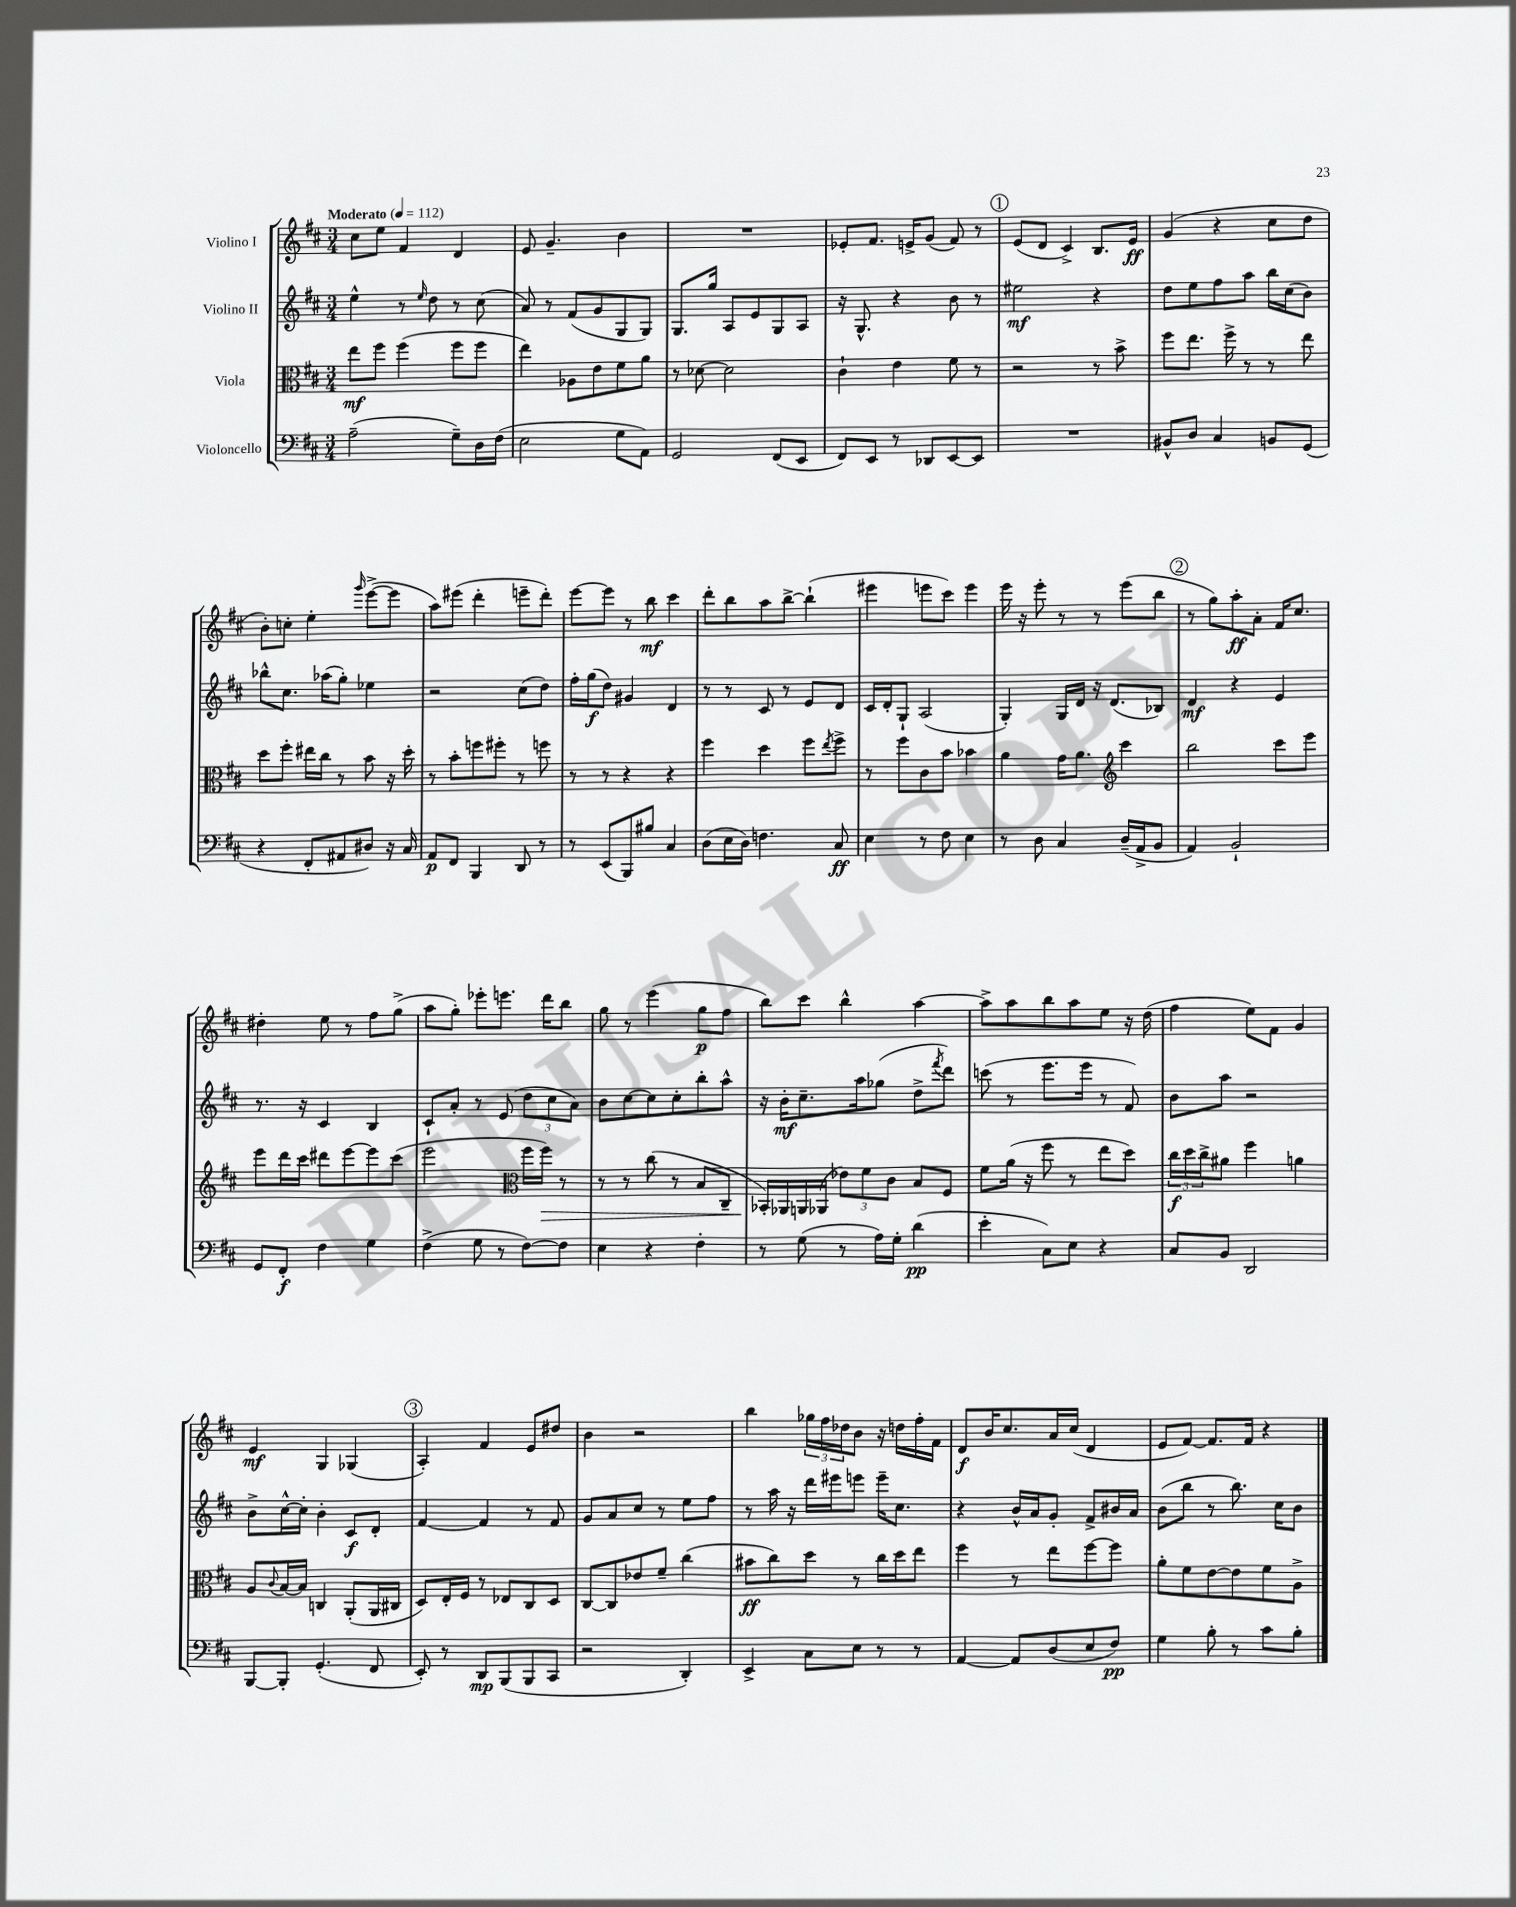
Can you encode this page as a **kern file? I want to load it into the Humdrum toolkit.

**kern	**kern	**kern	**kern
*staff4	*staff3	*staff2	*staff1
*clefF4	*clefC3	*clefG2	*clefG2
*k[f#c#]	*k[f#c#]	*k[f#c#]	*k[f#c#]
*M3/4	*M3/4	*M3/4	*M3/4
*MM112	*MM112	*MM112	*MM112
(2A~\	8ee\L	4ee^^\	8cc#\L
.	8ff#\J	.	8ee\J
.	(4ff#\	8r	4f#/
.	.	16qqee/	.
.	.	8dd\	.
8G~\L)	8ff#\L	8r	4d/
16D\L	8ff#\J	(8cc#\	.
(16F#\JJ	.	.	.
=	=	=	=
2E\	4ee\)	8a/)	8e/
.	.	8r	4.g~/
.	8A-\L	(8f#/L	.
.	8e\	8g/	.
8G\L	8f#\	8G/	4b\
8AA\J)	8a\J	8G/J)	.
=	=	=	=
2GG/	8r	8.G/L	2.r
.	[8d-\	.	.
.	.	16gg/Jk	.
.	2d-\]	8A/L	.
.	.	8e/	.
(8FF#/L	.	8G/	.
8EE/J	.	8A/J	.
=	=	=	=
8FF#/L)	4c#`\	16r	8e-'/L
.	.	8.G^^/	.
8EE/J	.	.	8.f#/J
8r	4e\	4r	.
.	.	.	16e^/LK
8DD-/L	.	.	(8g/J
[8EE/	8f#\	8b\	8f#/)
8EE/]J	8r	8r	8r
=	=	=	=
2.r	2r	2ee#\	(8e/L
.	.	.	8d/J
.	.	.	4c#^/)
.	8r	4r	8.B/L
.	8b^\	.	.
.	.	.	16e/Jk
=	=	=	=
8BB#^^/L	8ff#\L	8dd\L	(4g/
8D/J	8.ee\J	8ee\	.
4C#/	.	8ff#\	4r
.	16ff#^\	.	.
.	8r	8aa\J	.
8BB/L	8r	16bb\LL	8cc#\L
.	.	(16cc#\J	.
(8GG/J	8ee\	8b\J)	8dd\J
=	=	=	=
4r	8dd\L	8bb-^^\L	8b'\L)
.	8ff#'\J	8.cc#\J	8cc'\J
8FF#'/L	16ee#\LL	.	4ee'\
.	16cc#\JJ	(16aa-\LK	.
8AA#/	8r	8gg'\J)	.
.	.	.	16qqggg/
8D#/J)	8b\	4ee-\	([8eee^\L
16r	16r	.	8eee\]J
16C#/	16dd'\	.	.
=	=	=	=
8AA/L	8r	2r	8aa\L)
8FF#/J	8b'\L	.	(8eee#\J
4BBB/	8ff\	.	4ddd'\
.	8ff#'\J	.	.
8DD/	8r	(8cc#\L	8eee~\L
8r	8ff\	8dd\J)	8ddd'\J)
=	=	=	=
8r	8r	16ff#'\LL	[8eee\L
.	.	(16gg\J	.
(8EE/L	8r	8dd\J)	8eee\]J
8BBB/)	4r	4g#/	8r
8B#/J	.	.	8bb\
4C#/	4r	4d/	4ccc#\
=	=	=	=
(8D\L	4ff#\	8r	8ddd'\L
16E\L	.	8r	8bb\
16D\JJ)	.	.	.
4.F\	4dd\	8c#/	8aa\
.	.	8r	[8bb^\J
.	8ff#\L	8e/L	(4bb`\]
.	8qee/	.	.
8C#/	8ff#^\J	8d/J	.
=	=	=	=
4E\	8r	16c#/LL	4eee#\
.	.	16d'/J	.
.	8ff#\L	8G`/J	.
8r	8c#\	(2A/	8eee\L
8F#\	8b\J	.	8ccc#\J)
4E\	4b-\	.	4eee\
=	=	=	=
8r	4a\	4G'/)	16eee\
.	.	.	16r
8D\	.	.	8eee'\
4C#/	16g\LK	16G/LL	8r
.	8.a\J	16d/JJ	.
.	.	16r	8r
.	.	(8.d/L	.
*	*clefG2	*	*
(16D~/LL	4ccc#\	.	(8eee\L
16AA^/J	.	.	.
8BB/J	.	8B-/J)	8bb\J
=	=	=	=
4AA/)	2bb\	4d/	8r
.	.	.	8gg\L)
2BB`/	.	4r	8aa'\
.	.	.	8a'\J
.	8ccc#\L	4e/	16f#/LK
.	.	.	8.cc#/J
.	8eee\J	.	.
=	=	=	=
8GG/L	8eee\L	8.r	4dd#'\
8FF#'/J	16ddd\L	.	.
.	16ccc#\JJ	16r	.
4F#\	8ddd#\L	4c#/	8ee\
.	[8eee\	.	8r
4G\	8eee\]	4B/	8ff#\L
.	(8ccc#\J	.	(8gg^\J
=	=	=	=
(4F#^\	2eee\	8c#`/L	8aa\L
.	.	8a'/J	8gg'\J)
8G\	.	8r	8eee-'\L
8r	.	(8e/	8.eee\J
*	*clefC3	*	*
[8F#\L)	16ff#\LL	12dd\L	.
.	16ff#\JJ)	.	16ddd\LK
.	.	12cc#\	.
8F#\]J	8r	.	8bb\J
.	.	12a\J)	.
=	=	=	=
4E\	8r	8b\L	8gg\
.	8r	[8cc#\	8r
4r	(8cc#\	8cc#\]	(4eee\
.	8r	8cc#'\	.
4F#'\	8B/L	8bb'\	8gg\L
.	8C#~/J	8aa^^\J	8ff#\J
=	=	=	=
8r	16BB-'/LL)	16r	8bb\L)
.	16AA-/	16b'\LK	.
(8G\	16AA/	8.cc#~\	8ccc#\J
.	(16AA-/JJ	.	.
8r	12e-\L)	.	4bb^^\
.	.	16aa\k	.
.	12f#\	.	.
16A\LL)	.	(8gg-\J	.
.	12c#\J	.	.
16G'\JJ	.	.	.
(4d\	8B/L	8dd^\L	[4aa\
.	.	8qfff#/	.
.	8F#/J	8ddd\J)	.
=	=	=	=
4e'\	8f#\L	(8ccc\	8aa^\]L
.	(16a\Jk	8r	8aa\
.	16r	.	.
8C#\L)	8ff#\	8.eee\L	8bb\
8E\J	8r	.	8aa\
.	.	16eee\Jk	.
4r	8ee\L	8r	8ee\J
.	8dd\J)	8f#/)	16r
.	.	.	(16dd\
=	=	=	=
8C#/L	24cc#\LL	8b\L	4ff#\
.	24dd\	.	.
.	24cc#^\J	.	.
8BB/J	8a#\J	8aa\J	.
2DD/	4ff#\	2r	8ee\L)
.	.	.	8f#\J
.	4a\	.	4g/
=	=	=	=
[8BBB/L	8A/L	8b^\L	4e/
.	8qqc#/	.	.
8BBB'/]J	[16B/L	[16cc#^^\L	.
.	16B/]JJ	16cc#'\]JJ	.
(4.GG'/	4C/	4b'\	4G/
.	(8AA'/L	8c#/L	(4G-/
8FF#/	16AA/L	8d'/J	.
.	16C#/JJ	.	.
=	=	=	=
8EE'/)	8D/L)	[4f#/	4A'/)
8r	16E'/L	.	.
.	16F#/JJ	.	.
8DD/L	8r	4f#/]	4f#/
(8BBB/	8E-/L	.	.
8BBB/	8C#/	8r	8e/L
8CC#/J	8D/J	8f#/	8dd#/J
=	=	=	=
2r	[8C#/L	8g/L	4b\
.	8C#/]	8a/	.
.	8e-/	8cc#/J	2r
.	8f#~/J	8r	.
4DD'/)	(4cc#\	8ee\L	.
.	.	8ff#\J	.
=	=	=	=
4EE^/	8b#\L	8r	4bb\
.	8cc#\)	16aa\	.
.	.	16r	.
8C#\L	8dd\J	16ddd\LL	24gg-\LL
.	.	.	24ff#\
.	.	16eee#\J	.
.	.	.	24dd-\J
8E\J	8r	8eee\J	8b\J
8r	16cc#\LL	16eee~\LK	16r
.	16dd\J	8.cc#\J	16dd\LL
8r	8ee\J	.	16ff#'\
.	.	.	16f#\JJ
=	=	=	=
[4AA/	4ff#\	4r	8d/L
.	.	.	16b/K
.	.	.	8.cc#/
8AA/]L	8r	16b^^/LL	.
.	.	16a/J	.
(8D/	8ee\L	8g'/J	16a/L
.	.	.	(16cc#/JJ
8E/	[8ff#\	8f#^/L	4d/
8F#/J)	8ff#\]J	16b#/L	.
.	.	16a/JJ	.
=	=	=	=
4G\	8a'\L	(8b\L	8e/L
.	8f#\	8bb\J	[8f#/J)
8B'\	[8e\	8r	8.f#/]L
8r	8e\]	8.bb\)	.
.	.	.	16f#/Jk
8c#\L	8f#\	.	4r
.	.	16cc#\LK	.
8B'\J	8A^\J	8b\J	.
==	==	==	==
*-	*-	*-	*-
